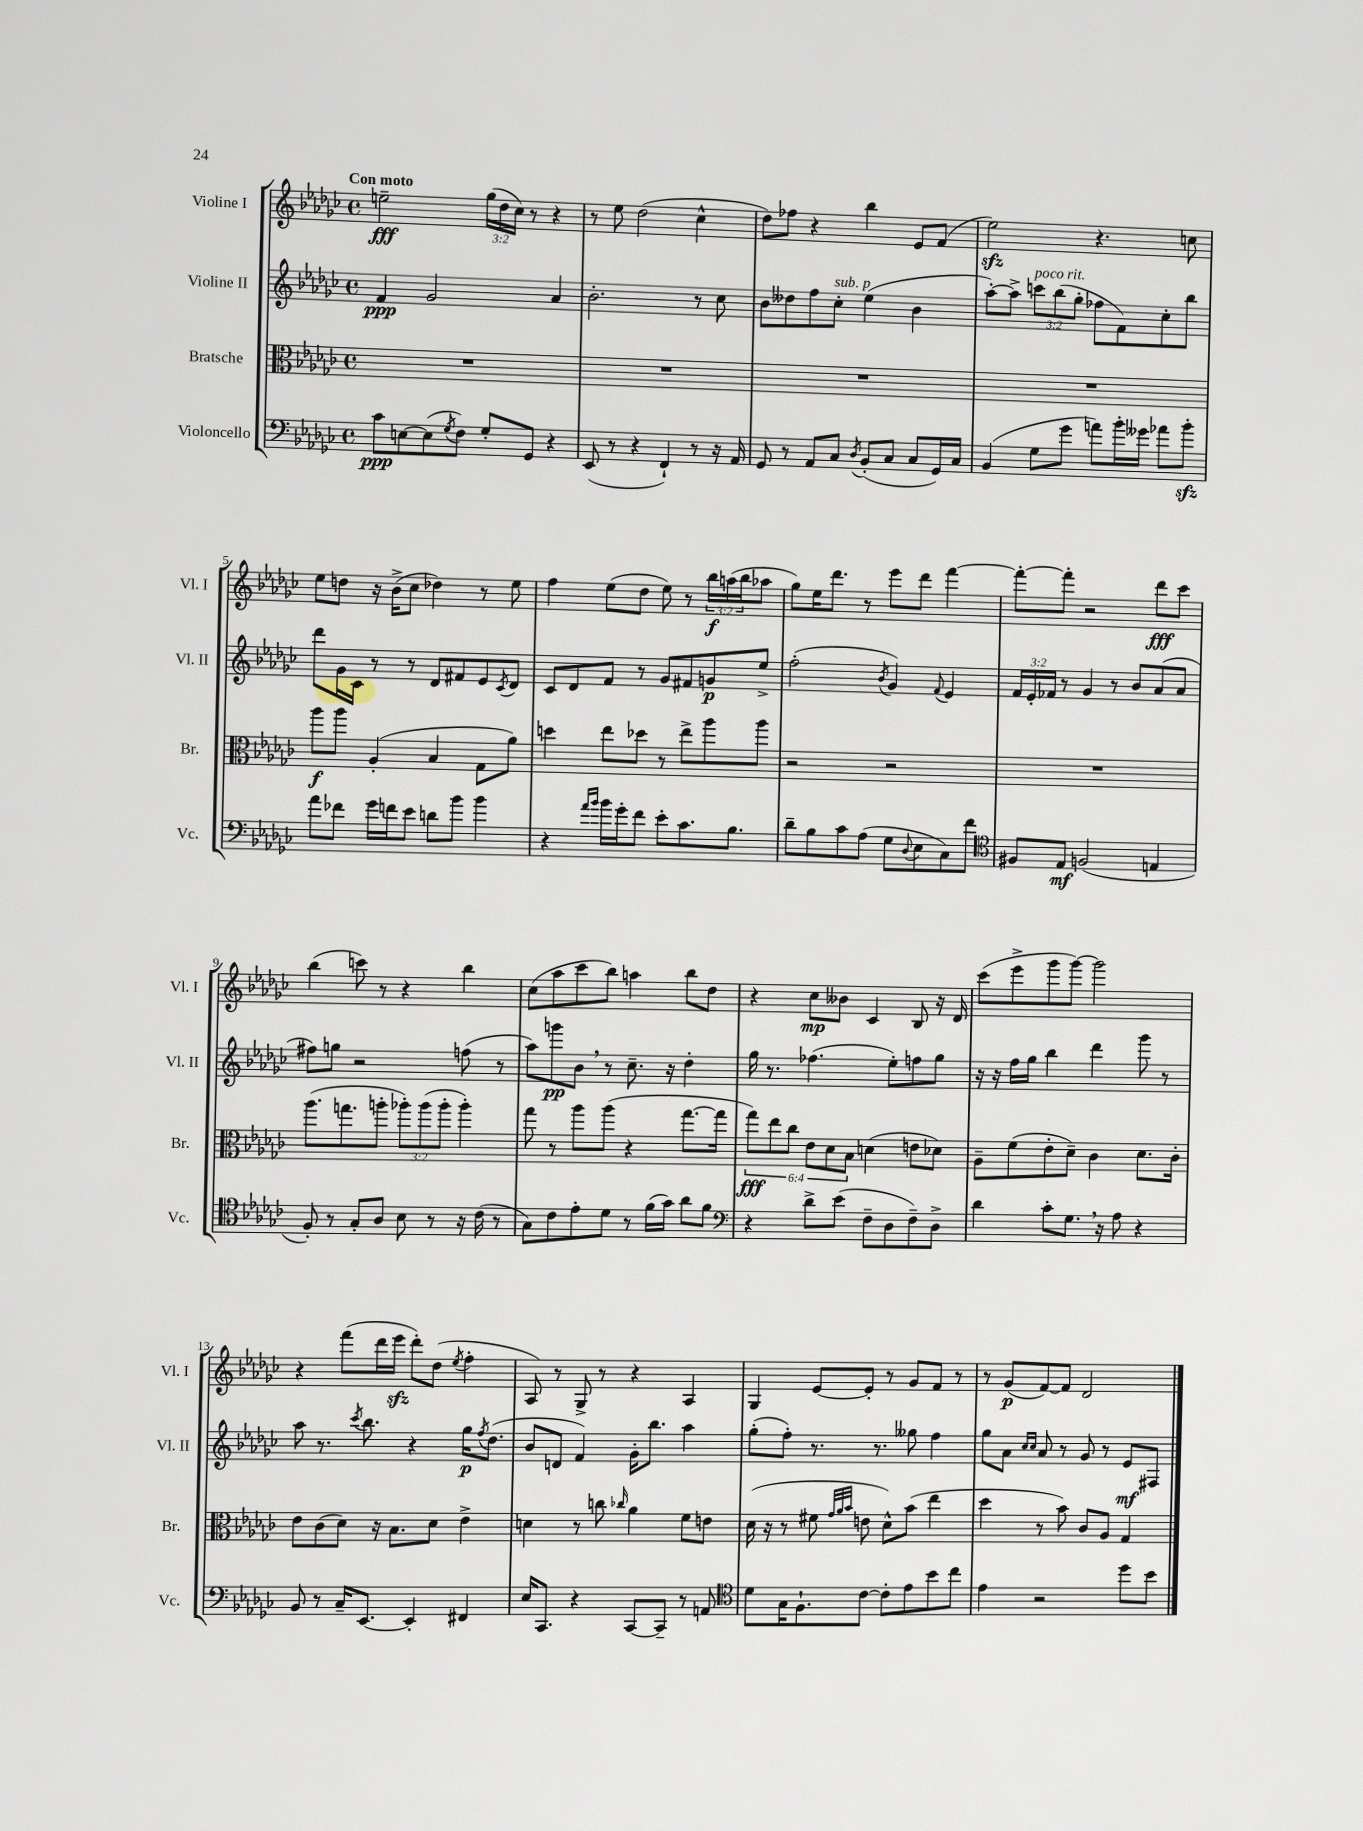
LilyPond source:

<<
\new StaffGroup <<
\new Staff = "s0" \with { instrumentName = "Violine I" shortInstrumentName = "Vl. I" } {
    \clef treble \key ges \major \defaultTimeSignature \time 4/4 \override Staff.TupletNumber.text = #tuplet-number::calc-fraction-text \tempo "Con moto"
    e''2--\fff \tuplet 3/2 { ges''16( des''16 ces''16) } r8 r4 |
    r8 ees''8 des''2( ces''4-^ |
    des''8) fes''8 r4 bes''4 ees'8 f'8( |
    ees''2\sfz) r4. c''8 |
    ees''8 d''8 r16 bes'16->( ces''8 des''4) r8 ees''8 |
    f''4 ees''8( des''8 ees''8) r8 \tuplet 3/2 { bes''16\f a''16( bes''16 } aes''8 |
    ges''8) ees''16 des'''8. r8 ees'''8 des'''8 f'''4~ |
    f'''8~-. f'''8-. r2 des'''8\fff ces'''8 |
    bes''4( c'''8) r8 r4 bes''4 |
    ces''8( aes''8 ces'''8 bes''8) a''4 bes''8 des''8 |
    r4 ces''8\mp beses'8 ces'4 bes8 r16 des'16 |
    ces'''8( ees'''8-> ges'''8 ges'''8~) ges'''2 |
    r4 f'''8( des'''16 ees'''16\sfz des'''8-.) des''8( \acciaccatura { ees''8 } f''4-. |
    aes8) r8 ges8-> r8 r4 aes4 |
    ges4 ees'8~ ees'8-. r8 ges'8 f'8 r8 |
    r8 ges'8\p( f'8~) f'8 des'2 \bar "|." |
}
\new Staff = "s1" \with { instrumentName = "Violine II" shortInstrumentName = "Vl. II" } {
    \clef treble \key ges \major \defaultTimeSignature \time 4/4 \override Staff.TupletNumber.text = #tuplet-number::calc-fraction-text
    f'4\ppp ges'2 aes'4 |
    bes'2.-. r8 ces''8 |
    bes'8 deses''8 f''8 ces''8-.^\markup { \italic "sub. p" } ees''4( bes'4 |
    aes''8~-.) aes''8-> \tuplet 3/2 { c'''8^\markup { \italic "poco rit." } bes''8( ges''8-. } fes''8 f'8) ces''8-. bes''8 |
    des'''8 ges'16 ces'16 r8 r8 des'8 fis'8 ees'8 \acciaccatura { ces'8 } des'8 |
    ces'8 des'8 f'8 r8 ges'8 fis'8 g'8\p ees''8-> |
    f''2-.( \acciaccatura { bes'8 } ges'4) \appoggiatura { f'8 } ees'4 |
    \tuplet 3/2 { f'16 ees'16-. fes'16 } r8 ges'4 r8 bes'8 aes'8( aes'8 |
    fis''8) g''8 r2 f''8( r8 |
    aes''8) g'''8\pp bes'8 \breathe r8 ces''8.-- r16 des''4-. |
    ges''16 r8. fes''4.( ees''8-.) f''8 ges''8 |
    r16 r16 f''16 ges''16 bes''4 des'''4 ges'''8 r8 |
    aes''8 r8. \acciaccatura { ces'''8 } bes''8. r4 ges''16\p \acciaccatura { f''8 } des''8.( |
    bes'8 d'8 f'4) ges'16-. bes''8. aes''4 |
    ges''8-.( f''8-.) r8. r8. geses''8 f''4 |
    ges''8 aes'8 \grace { ces''16 ces''16 } aes'8 r8 ges'8 r8 ees'8\mf fis8 \bar "|." |
}
\new Staff = "s2" \with { instrumentName = "Bratsche" shortInstrumentName = "Br." } {
    \clef alto \key ges \major \defaultTimeSignature \time 4/4 \override Staff.TupletNumber.text = #tuplet-number::calc-fraction-text
    R1 |
    R1 |
    R1 |
    R1 |
    aes''8\f aes''8 aes4-.( bes4 ges8 aes'8) |
    d''4 ees''8 des''8 r8 ees''8-> aes''8 aes''8 |
    r2 r2 |
    R1 |
    aes''8.( g''8. a''8-. \tuplet 3/2 { aes''8-.) aes''8( aes''8-. } aes''4-.) |
    ges''8 r8 aes''8 aes''8( r4 ges''8.~ ges''16 |
    \tuplet 6/4 { ges''8\fff) ees''8 ces''8 ees'8 des'8 bes8 } d'4( e'8 des'8) |
    aes8-- f'8( ees'8-. des'8--) ces'4 des'8. ces'16-. |
    ees'8 ces'8( des'8) r16 bes8. des'8 ees'4-> |
    d'4 r8 c''8 \grace { ces''16 } aes'4 f'8 e'8 |
    des'16( r16 r8 fis'8 \grace { ges'32 aes'32 bes'32 } e'8 des'8-^) bes'8( ees''4 |
    des''4 r8 bes'8) ces'8 aes8 ges4 \bar "|." |
}
\new Staff = "s3" \with { instrumentName = "Violoncello" shortInstrumentName = "Vc." } {
    \clef bass \key ges \major \defaultTimeSignature \time 4/4
    ces'8\ppp e8~ e8( \acciaccatura { ges8 } f8) ges8-. ges,8 r4 |
    ees,8( r8 r4 f,4-!) r8 r16 aes,16 |
    ges,8 r8 aes,8 ces8 \acciaccatura { des8 } bes,8-.( ces8 ces8 ges,16) ces16 |
    bes,4( ges8 ges'8 a'8) bes'16-. geses'16 aes'8 bes'8-.\sfz |
    aes'8 fes'8 ges'16 f'16 ees'8 d'8 bes'8 bes'4 |
    r4 \grace { aes'16 bes'16 } bes'16 ges'16-. f'8 ees'8-. ces'8. bes8. |
    des'8-- bes8 ces'8 aes8( ges8 \appoggiatura { des8 } ees8 ces8) f'8 |
    \clef tenor fis8 ees8\mf f2( e4 |
    f8-.) r8 ges8-. aes8 bes8 r8 r16 ces'16( r8 |
    ges8) ces'8 ees'8-. des'8 r8 f'16( ges'16) aes'8 f'8 |
    \clef bass r4 des'8-> ees'8( f8-- des8 f8--) des8-> |
    des'4 ces'8-. ges8. \breathe r16 aes8 r4 |
    bes,8 r8 ces16-- ees,8.~ ees,4-. fis,4 |
    ees16 ces,8. r4 ces,8~ ces,8-- r8 a,8 |
    \clef tenor des'8 ges16 f8.-! ces'8~ ces'8-. ees'8 bes'8 ces''8 |
    ees'4 r2 des''8 bes'8 \bar "|." |
}
>>
>>
